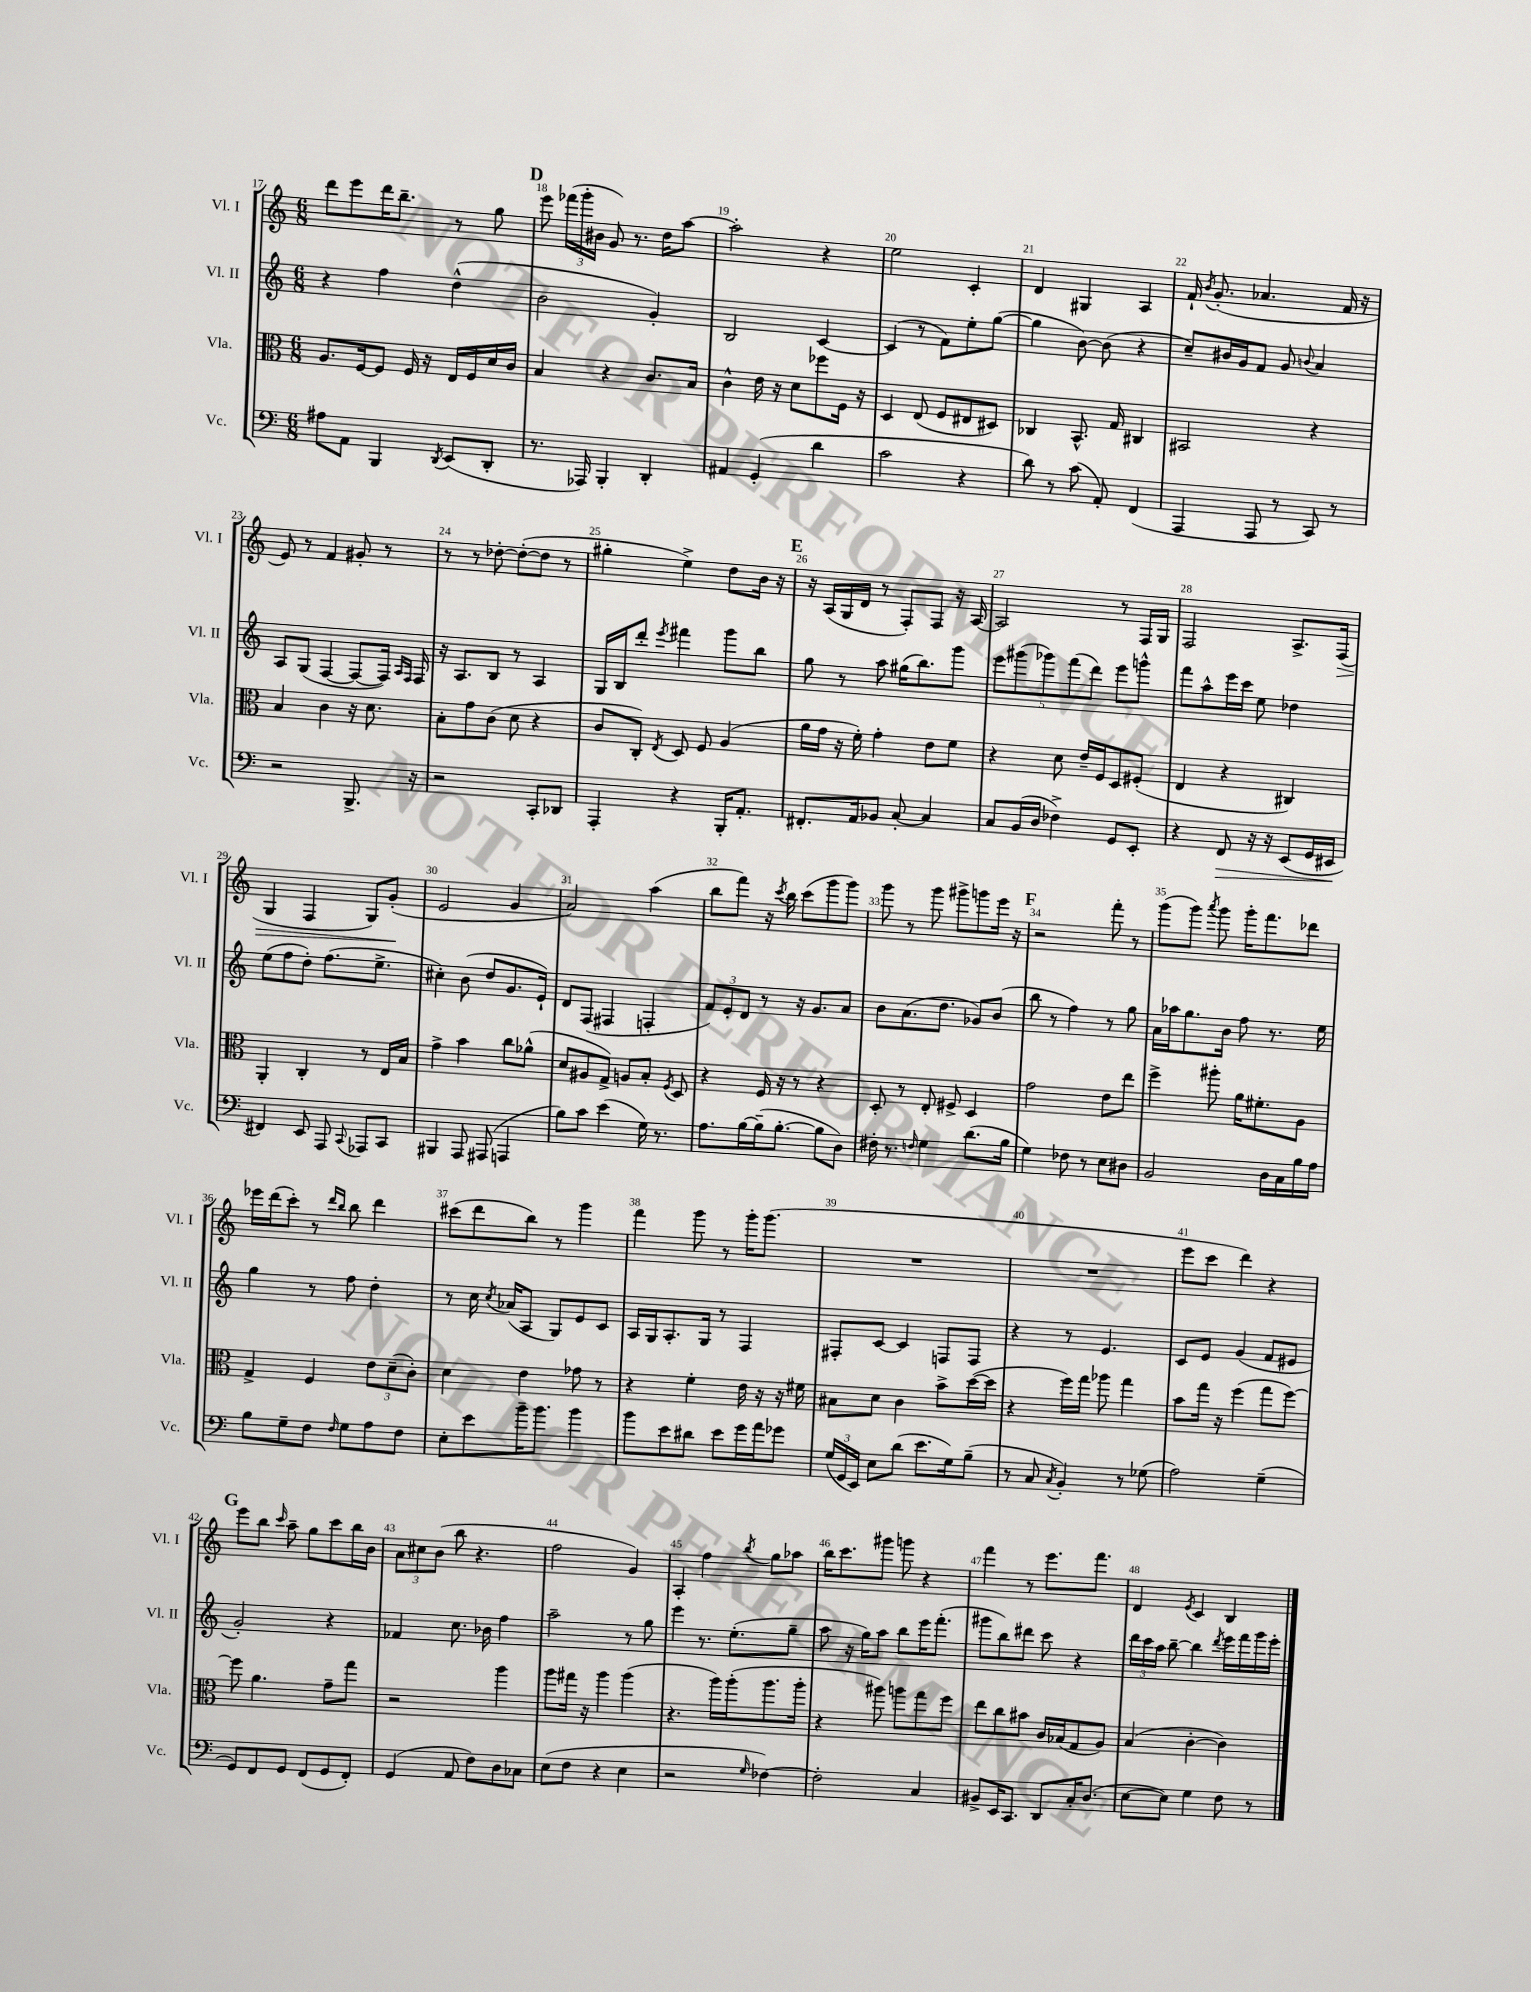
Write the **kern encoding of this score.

**kern	**dynam	**kern	**kern	**kern	**dynam
*part4	*part4	*part3	*part2	*part1	*part1
*staff4	*staff4	*staff3	*staff2	*staff1	*staff1
*I"Vc.	*	*I"Vla.	*I"Vl. II	*I"Vl. I	*
*I'Vc.	*	*I'Vla.	*I'Vl. II	*I'Vl. I	*
*clefF4	*	*clefC3	*clefG2	*clefG2	*
*k[]	*	*k[]	*k[]	*k[]	*
*M6/8	*	*M6/8	*M6/8	*M6/8	*
=17	=17	=17	=17	=17	=17
8A#X\L	.	8.A/L	4r	8ddd\L	.
8AA\J	.	.	.	8eee\	.
.	.	[16F/k	.	.	.
4BBB/	.	8F/J]	4ff\	16ddd\K	.
.	.	.	.	8.bb~\J	.
.	.	16F/	.	.	.
.	.	16r	.	.	.
8qDD/	.	.	.	.	.
(8EE/L	.	16E/LL	(4dd^^\	8r	.
.	.	16F/	.	.	.
8DD'/J	.	16d/	.	8gg\	.
.	.	16c/JJ	.	.	.
!!LO:REH:place=s1:t=D
=18	=18	=18	=18	=18	=18
8.r	.	4B/	2b\	8eee\	.
.	.	.	.	(24fff-X\LL	.
.	.	.	.	24ggg'\	.
16AAA-X/)	.	.	.	.	.
.	.	.	.	24b#X\JJ	.
4BBB'/	.	4r	.	8g/)	.
.	.	.	.	8.r	.
4DD'/	.	8.c/L	4g'/)	.	.
.	.	.	.	16dd\KL	.
.	.	.	.	[8aa\J	.
.	.	16B/Jk	.	.	.
=19	=19	=19	=19	=19	=19
4AA#X/	.	4c^^\	2B/	2aa'\]	.
(4GG'/	.	16e\	.	.	.
.	.	16r	.	.	.
.	.	8d\L	.	.	.
4d\	.	8ff-X\	[4c/	4r	.
.	.	16F\Jk	.	.	.
.	.	16r	.	.	.
=20	=20	=20	=20	=20	=20
2c\	.	4D/	(4c/]	2ee\	.
.	.	(8E/	8r	.	.
.	.	8F/L	8f\L)	.	.
4r	.	8E#X/	8ee'\	4c'/	.
.	.	8D#X/J)	([8gg\J	.	.
=21	=21	=21	=21	=21	=21
8d\)	.	4C-X/	4gg\]	4d/	.
8r	.	.	.	.	.
(8c\	.	8.BB^^/	[8b\)	4G#X/	.
8AA'/)	.	.	(8b\]	.	.
.	.	16G/	.	.	.
(4FF/	.	4C#X/	4r	4A/	.
=22	=22	=22	=22	=22	=22
4AAA/	.	2BB#X/	8cc~/L)	16f`/	.
.	.	.	.	8qb/	.
.	.	.	.	(8.g'/	.
.	.	.	16b#X/L	.	.
.	.	.	16g/J	.	.
8AAA/	.	.	8f/J	4.a-X/	.
8r	.	.	8g/	.	.
.	.	.	8qqbn/	.	.
8CC/)	.	4r	4a/	.	.
8r	.	.	.	16f/	.
.	.	.	.	16r	.
!!LO:LB:g=z
=23	=23	=23	=23	=23	=23
2r	.	4B/	8A/L	8e/)	.
.	.	.	(8G/J	8r	.
.	.	4c\	[4F/	4f/	.
8.BBB^/	.	16r	8F/L_	8g#X'/	.
.	.	8.d\	.	.	.
.	.	.	16F/Jk])	8r	.
.	.	.	16qqA/LL	.	.
.	.	.	16qqF/JJ	.	.
16r	.	.	16F/	.	.
=24	=24	=24	=24	=24	=24
2r	.	8B'\L	16r	8r	.
.	.	.	8.A/L	.	.
.	.	8g\	.	8r	.
.	.	(8c\J	8B/J	[8dd-X'\	.
.	.	8d\	8r	(8dd-'\L_	.
8CC'/L	.	4r	4A/	8dd-\J]	.
8DD-X/J	.	.	.	8r	.
=25	=25	=25	=25	=25	=25
4AAA'/	.	8c/L	16G/LL	4gg#X'\	.
.	.	.	16B/J	.	.
.	.	8C'/J)	8ddd'/J	.	.
.	.	8qE/	8qeee/	.	.
4r	.	8D/	4fff#X\	4ee^\)	.
.	.	8F/	.	.	.
16BBB'/KL	.	(4A/	8ggg\L	8dd\L	.
8.AA'/J	.	.	.	.	.
.	.	.	8bb\J	16b\Jk	.
.	.	.	.	16r	.
!!LO:REH:place=s1:t=E
=26	=26	=26	=26	=26	=26
8.FF#X'/L	.	16a\LL	8gg\	16r	.
.	.	16g\JJ	.	(16A/LL	.
.	.	16r	8r	16G/	.
16AA/k	.	16f'\)	.	16d/JJ	.
8BB-X/J	.	4g'\	8aa\	8r	.
[8C'/	.	.	(16gg#X\KL	8F'/L)	.
.	.	.	8.bb\)	.	.
4C/]	.	8e\L	.	8F/J	.
.	.	8f\J	8ggg\J	16r	.
.	.	.	.	[16A/	.
=27	=27	=27	=27	=27	=27
8C/L	.	4r	10eee\L	2A/]	.
.	.	.	(10ggg#X\	.	.
(16BB/L	.	.	.	.	.
16D/JJ	.	.	.	.	.
.	.	.	10ggg-X\)	.	.
4F-X^\)	.	8d\	.	.	.
.	.	.	(10fff\	.	.
.	.	16e~/LL	.	.	.
.	.	.	10ddd\J)	.	.
.	.	16F/J	.	.	.
8GG/L	.	8D/	8eee\L	8r	.
8EE'/J	.	(8F#X'/J	8gggn^^\J	16F/LL	.
.	.	.	.	16G/JJ	.
=28	=28	=28	=28	=28	=28
4r	.	4E/	8fff\L	2F/	.
.	.	.	8aa^^\	.	.
!	!LO:HP:b	!	!	!	!
8FF/	>	4r	16eee\L	.	.
.	.	.	16ccc\JJ	.	.
16r	.	.	8ee\	.	.
16r	.	.	.	.	.
(8EE/L	.	4C#X/)	4dd-X\	8.A^/L	.
16GG/L	.	.	.	.	.
!	!	!	!	!	!LO:HP:b
16EE#X/JJ	.	.	.	(16F/Jk	>
.	]	.	.	.	.
!!LO:LB:g=z
=29	=29	=29	=29	=29	=29
4FF#X/)	.	4AA'/	(8ee\L	4G/	.
.	.	.	8ff\	.	.
8EE/	.	4C'/	8dd'\J)	4F/	.
8AAA/	.	.	(8.ff\L	.	.
8qqCC/	.	.	.	.	.
8AAA-X/L	.	8r	.	8G/L)	.
.	.	.	8.ee^\J	.	.
8CC/J	.	16E/LL	.	(8g'/J	.
.	.	16B/JJ	.	.	.
.	.	.	.	.	]
=30	=30	=30	=30	=30	=30
4BBB#X/	.	4g^\	4cc#X'\)	2e/	.
8AAA/	.	4b\	(8b\	.	.
(8AAA#X/	.	.	8dd/L	.	.
4AAAn/	.	8cc\L	8.g/	4g/	.
.	.	(8a-X^^\J	.	.	.
.	.	.	16e`/Jk)	.	.
=31	=31	=31	=31	=31	=31
8B\L)	.	8d/L	8d/L	2a/)	.
8c\J	.	8A#X/	(8F/J	.	.
(4e\	.	8G^/J)	4F#X/	.	.
.	.	8An/L	.	.	.
16G\)	.	8B'/J	4Fn'/	(4aa\	.
8.r	.	.	.	.	.
.	.	8qF/	.	.	.
.	.	8D/	.	.	.
=32	=32	=32	=32	=32	=32
8.A\L	.	4r	12f/L)	8bb\L	.
.	.	.	12e'/	.	.
.	.	.	.	8fff\J)	.
.	.	.	12d/J	.	.
[16B\L	.	.	.	.	.
(16B~\J]	.	16F/	8r	16r	.
.	.	.	.	8qccc/	.
[8.B'\J	.	16r	.	16bb\	.
.	.	8r	16r	(8ccc\L	.
.	.	.	8.g/L	.	.
8B\L]	.	4r	.	8ggg\	.
8D\J)	.	.	8a/J	8ggg\J)	.
=33	=33	=33	=33	=33	=33
16F#X'\	.	8D'/	8b\L	8ggg\	.
8.r	.	.	.	.	.
.	.	8r	(8.a\	8r	.
16qqFn/	.	.	.	.	.
4G\	.	8E'/	.	8ggg\	.
.	.	.	8.dd\J	.	.
.	.	8F#X^/	.	8ggg#X^\L	.
(8.d\L	.	4D/	8g-X/L)	8gggn\	.
.	.	.	(8b/J	16eee\Jk	.
16B\Jk	.	.	.	16r	.
!!LO:REH:place=s1:t=F
=34	=34	=34	=34	=34	=34
4G\)	.	2g\	8bb\	2r	.
.	.	.	8r	.	.
8F-X\	.	.	4ff\)	.	.
8r	.	.	.	.	.
8E\L	.	8e\L	8r	8fff'\	.
8D#X\J	.	8ee\J	8gg\	8r	.
=35	=35	=35	=35	=35	=35
2BB/	.	4ff^\	16a\LL	(8ggg\L	.
.	.	.	16aa-X\J	.	.
.	.	.	8.gg\	8ggg\J)	.
.	.	.	.	8qaaa/	.
.	.	8aa#X'\	.	8ggg\	.
.	.	.	16b\Jk	.	.
.	.	16a\KL	8ff\	16ggg'\KL	.
.	.	8.f#X'\	.	8.fff\	.
16D\LL	.	.	8.r	.	.
16C\	.	.	.	.	.
16B\	.	8A\J	.	8ddd-X\J	.
16A\JJ	.	.	16ee\	.	.
!!LO:LB:g=z
=36	=36	=36	=36	=36	=36
8B\L	.	4G^/	4gg\	16eee-X\LL	.
.	.	.	.	(16ddd\J	.
8G~\	.	.	.	8ccc'\J)	.
8F\J	.	4F/	8r	8r	.
.	.	.	.	16qqddd/LL	.
16qqF/	.	.	.	16qqbb/JJ	.
8G\L	.	.	8ff\	8bb\	.
8A\	.	12e\L	4dd'\	4ddd\	.
.	.	(12d~\	.	.	.
8F\J	.	.	.	.	.
.	.	12c'\J)	.	.	.
=37	=37	=37	=37	=37	=37
8E'\L	.	4d\	8r	(8ccc#X\L	.
8e\	.	.	16cc\	8ddd\	.
.	.	.	8qcc/	.	.
.	.	.	(16a-X/KL	.	.
16b~\K	.	4e\	8A/J	8bb\J)	.
8.b\J	.	.	.	.	.
.	.	.	8G/L)	8r	.
4b\	.	8g-X\	8e/	4ggg\	.
.	.	8r	8c/J	.	.
=38	=38	=38	=38	=38	=38
8b\L	.	4r	16A/LL	4fff\	.
.	.	.	16G/J	.	.
8e\	.	.	8.A'/	.	.
8d#X\J	.	4f'\	.	8ggg\	.
.	.	.	16G/Jk	.	.
8e\L	.	.	8r	8r	.
16g\L	.	16e\	4F/	16ggg'\KL	.
16a\J	.	16r	.	(8.ggg\J	.
8g-X\J	.	16r	.	.	.
.	.	16f#X\	.	.	.
=39	=39	=39	=39	=39	=39
(24G/LL	.	8B#X\L	8F#X'/L	2.r	.
24GG/	.	.	.	.	.
24EE/JJ)	.	.	.	.	.
8E\L	.	8d\J	[8c/J	.	.
(8d\J	.	4c\	4c/]	.	.
8.e\L	.	.	.	.	.
.	.	8b^\L	8Fn/L	.	.
16G\k)	.	.	.	.	.
(8B~\J	.	([16dd\L	8F/J	.	.
.	.	16dd\JJ]	.	.	.
=40	=40	=40	=40	=40	=40
8r	.	4r	4r	2.r	.
8C/	.	.	.	.	.
8qC/	.	.	.	.	.
4BB'/)	.	16ff\LL)	8r	.	.
.	.	16gg\JJ	.	.	.
.	.	8aa-X\	4.e/	.	.
8r	.	4gg\	.	.	.
(8G-X\	.	.	.	.	.
=41	=41	=41	=41	=41	=41
2A\)	.	8b\L	8c/L	8eee\L	.
.	.	16gg\Jk	8e/J	8ccc\J	.
.	.	16r	.	.	.
.	.	(4ff\	(4g/	4ddd\)	.
(4G~\	.	8gg\L	8f/L	4r	.
.	.	[8ff\J)	8e#X/J	.	.
!!LO:LB:g=z
!!LO:REH:place=s1:t=G
=42	=42	=42	=42	=42	=42
8GG/L)	.	8ff\]	2g'/)	8eee\L	.
8FF/	.	4.a\	.	8bb\J	.
.	.	.	.	16qqccc/	.
8GG/J	.	.	.	8aa~\	.
(8FF/L	.	.	.	8gg\L	.
8GG/	.	8g~\L	4r	8ccc\	.
8FF'/J)	.	8gg\J	.	16bb\L	.
.	.	.	.	16b\JJ	.
=43	=43	=43	=43	=43	=43
(4GG/	.	2r	4f-X/	12a\L	.
.	.	.	.	12cc#X\	.
.	.	.	.	(12b\J	.
8AA/	.	.	8.cc\	8bb\	.
8F\L)	.	.	.	4.r	.
.	.	.	16b-X\	.	.
8D\	.	4aa\	4ff\	.	.
8C-X\J	.	.	.	.	.
=44	=44	=44	=44	=44	=44
(8E\L	.	8aa\L	2aa~\	2ff\	.
8F\J	.	16gg#X\Jk	.	.	.
.	.	16r	.	.	.
4r	.	4aa\	.	.	.
4E\	.	(4aa\	8r	4g/)	.
.	.	.	8gg\	.	.
=45	=45	=45	=45	=45	=45
2r	.	4.r	4eee\	4A'/	.
.	.	.	8.r	4ff\	.
.	.	16aa\LL)	.	.	.
.	.	(16aa'\J	(8.ee'\L	.	.
16qqG/	.	.	.	8qbb/	.
[4F-X\)	.	8.aa\	.	8gg\L	.
.	.	.	8gg~\J	8aa-X\J	.
.	.	16aa'\Jk	.	.	.
=46	=46	=46	=46	=46	=46
2F-'\]	.	4r	8aa\	16bb\KL	.
.	.	.	.	8.ccc\	.
.	.	.	16r	.	.
.	.	.	16gg\KL)	.	.
.	.	8aa#X\)	8aa\J	8ggg#X\J	.
.	.	8aan\L	8bb\L	8gggn\	.
4C/	.	8gg\	16eee\K	4r	.
.	.	.	(8.fff'\J	.	.
.	.	8ff\J	.	.	.
=47	=47	=47	=47	=47	=47
8BB#X^/L	.	8ee\L	8ggg#X\L	4fff\	.
16EE/K	.	8cc\	8bb\)	.	.
8.CC/J	.	.	.	.	.
.	.	8b#X\J	8ddd#X\J	8r	.
8DD/L	.	16c/LL	8ccc\	8.eee\L	.
.	.	(16B-X/J	.	.	.
16C'/K	.	8G/	4r	.	.
(8.D/J	.	.	.	8.fff\J	.
.	.	8A/J)	.	.	.
=48	=48	=48	=48	=48	=48
[8E\L	.	(4B/	24ddd\LL	4d/	.
.	.	.	24ccc\	.	.
.	.	.	24aa\JJ	.	.
8E\J])	.	.	[8bb~\	.	.
.	.	.	.	8qe/	.
4G\	.	[4c'\	4bb\]	4c/	.
.	.	.	8qddd/	.	.
8F\	.	4c\])	16eee\LL	4B/	.
.	.	.	16fff\	.	.
8r	.	.	16ggg\	.	.
.	.	.	16eee'\JJ	.	.
==	==	==	==	==	==
*-	*-	*-	*-	*-	*-
